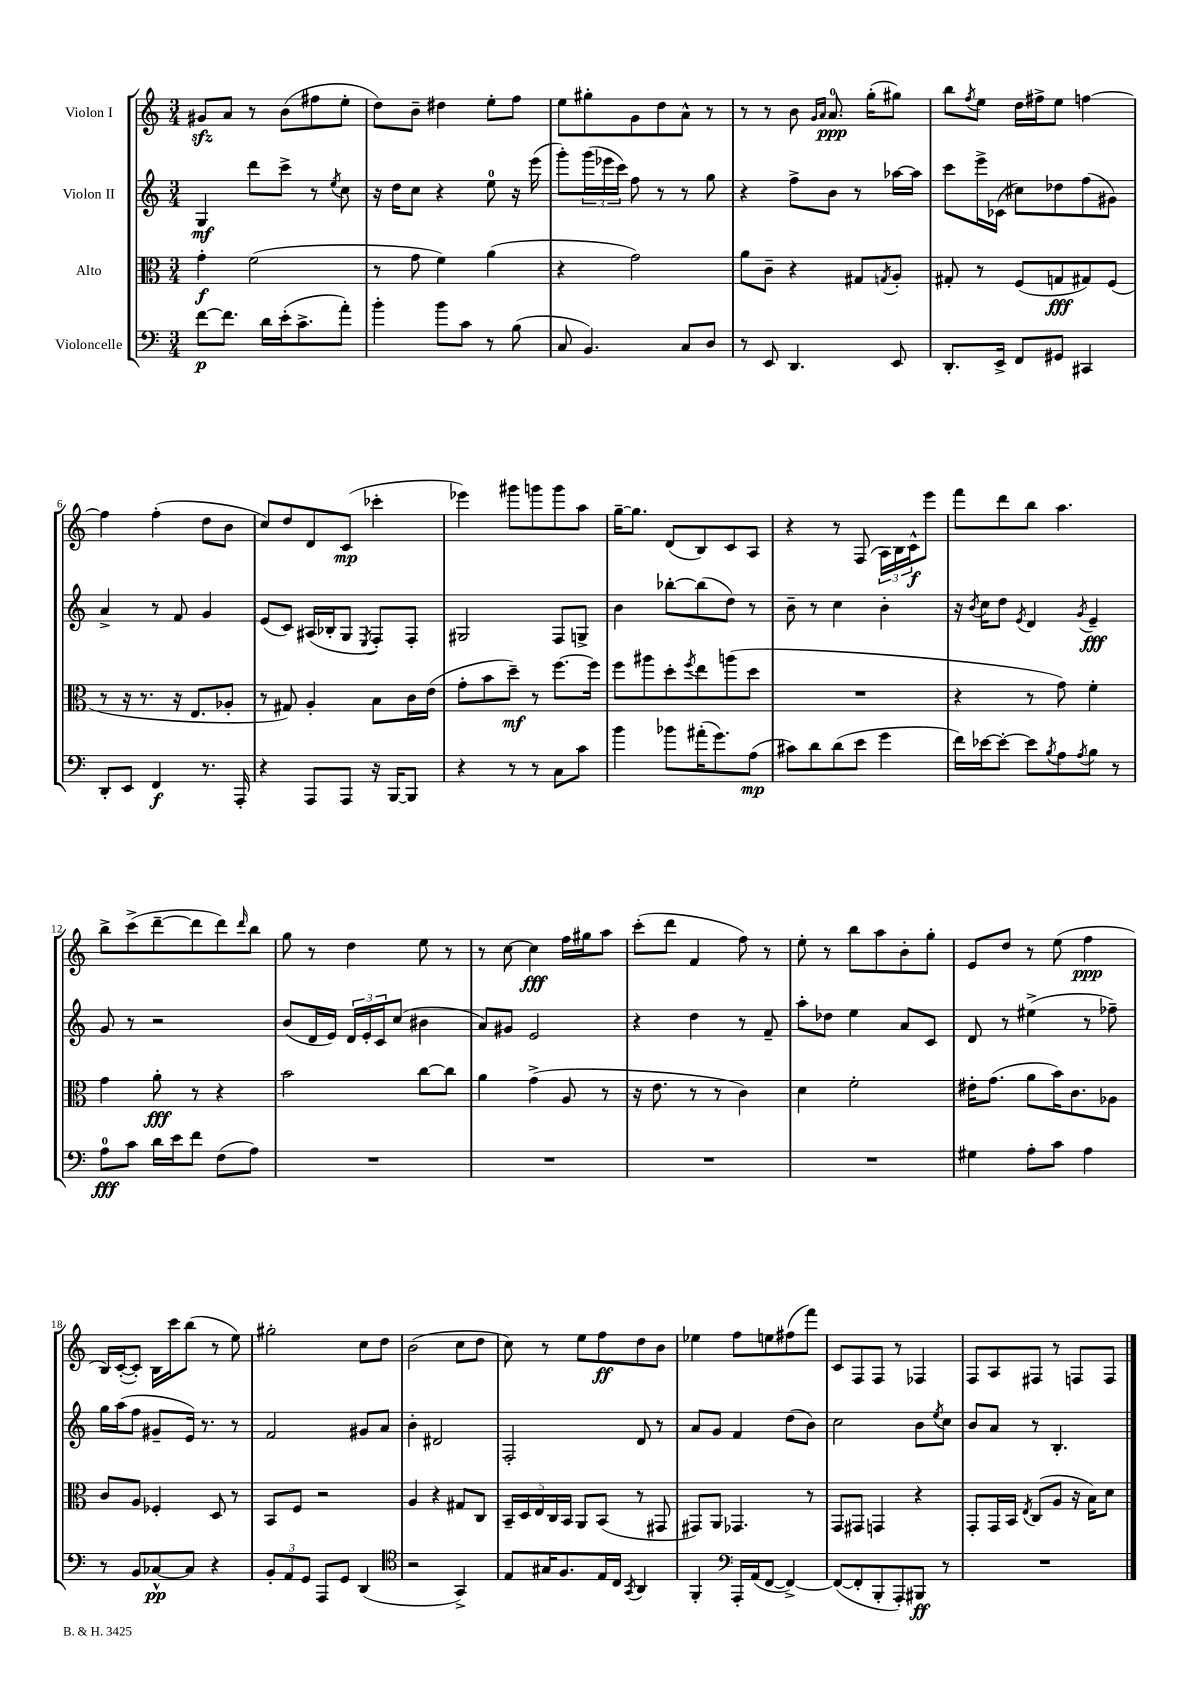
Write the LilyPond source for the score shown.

<<
\new StaffGroup <<
\new Staff = "s0" \with { instrumentName = "Violon I" } {
    \clef treble \key c \major \numericTimeSignature \time 3/4
    gis'8\sfz a'8 r8 b'8( fis''8 e''8-. |
    d''8) b'8-- dis''4 e''8-. f''8 |
    e''8 gis''8-. g'8 d''8 a'8-^ r8 |
    r8 r8 b'8 \grace { g'16 a'16 } a'8.-0\ppp g''16-.( gis''8) |
    b''8 \acciaccatura { f''8 } e''8 d''16 fis''16-> e''8 f''4~ |
    f''4 f''4-.( d''8 b'8 |
    c''8) d''8 d'8 c'8\mp( ces'''4-. |
    ees'''4) gis'''8 g'''8 g'''8 a''8 |
    g''16~-- g''8. d'8( b8) c'8 a8 |
    r4 r8 f8( \tuplet 3/2 { a16) b16 c'16-^\f } e'''8 |
    f'''8 d'''8 b''8 a''4. |
    b''8-> c'''8->( d'''8~-- d'''8 d'''8) \grace { d'''16 } b''8 |
    g''8 r8 d''4 e''8 r8 |
    r8 c''8~ c''4\fff f''16 gis''16 a''8 |
    c'''8-.( d'''8 f'4 f''8) r8 |
    e''8-. r8 b''8 a''8 b'8-. g''8-. |
    e'8 d''8 r8 e''8( f''4\ppp |
    b16) c'16~-.( c'8-.) b16 c'''16 b''8( r8 e''8) |
    gis''2-. c''8 d''8 |
    b'2( c''8 d''8 |
    c''8) r8 e''8 f''8\ff d''8 b'8 |
    ees''4 f''8 e''8 fis''8( f'''8) |
    c'8 f8 f8 r8 fes4 |
    f8 a8 fis8 r8 f8 f8 \bar "|." |
}
\new Staff = "s1" \with { instrumentName = "Violon II" } {
    \clef treble \key c \major \numericTimeSignature \time 3/4
    g4\mf d'''8 c'''8-> r8 \acciaccatura { e''8 } c''8 |
    r16 d''16 c''8 r4 e''8-0 r16 e'''16( |
    g'''8-.) \tuplet 3/2 { g'''16( ees'''16 c'''16) } f''8 r8 r8 g''8 |
    r4 f''8-> b'8 r8 aes''16~ aes''16 |
    c'''8 e'''16-> ces'16( cis''8) des''8 f''8( gis'8) |
    a'4-> r8 f'8 g'4 |
    e'8( c'8) ais16( bes16-. g8 \acciaccatura { e8 } f8-.) f8-. |
    gis2 f8 g8-> |
    b'4 bes''8~-. bes''8( d''8) r8 |
    b'8-- r8 c''4 b'4-. |
    r16 \acciaccatura { b'8 } c''16 d''8 \acciaccatura { e'8 } d'4 \acciaccatura { g'8 } e'4--\fff |
    g'8 r8 r2 |
    b'8( d'16 e'16) \tuplet 3/2 { d'16 e'16-. c'16 } c''8( bis'4 |
    a'8) gis'8 e'2 |
    r4 d''4 r8 f'8-- |
    a''8-. des''8 e''4 a'8 c'8 |
    d'8 r8 eis''4->( r8 fes''8--) |
    g''16 a''16( f''8 gis'8-- e'16) r8. r8 |
    f'2 gis'8 a'8 |
    b'4-. dis'2 |
    f2-. d'8 r8 |
    a'8 g'8 f'4 d''8( b'8) |
    c''2 b'8 \acciaccatura { e''8 } c''8 |
    b'8 a'8 r8 b4.-. \bar "|." |
}
\new Staff = "s2" \with { instrumentName = "Alto" } {
    \clef alto \key c \major \numericTimeSignature \time 3/4
    g'4-.\f f'2( |
    r8 g'8 f'4) a'4( |
    r4 g'2) |
    a'8 c'8-- r4 gis8 \acciaccatura { g8 } a8-. |
    gis8-. r8 f8( g8\fff gis8) f8( |
    r8 r16 r8. r16 e8. aes8-. |
    r8 gis8) a4-. b8 c'16 e'16( |
    g'8-. b'8 d''8--\mf) r8 f''8.~ f''16 |
    f''8 ais''8 d''8-. \acciaccatura { f''8 } e''8 a''8( d''8 |
    R2. |
    r4 r8 g'8) f'4-. |
    g'4 a'8-.\fff r8 r4 |
    b'2 c''8~ c''8 |
    a'4 g'4->( a8 r8 |
    r16 e'8. r8 r8 c'4) |
    d'4 f'2-. |
    eis'16-. g'8.( a'8 b'16) c'8. aes8 |
    c'8 a8 fes4-. d8 r8 |
    b,8 f8 r2 |
    a4 r4 gis8 c8 |
    \tuplet 5/4 { b,16-- d16 e16 c16 b,16 } a,8 b,8( r8 gis,8 |
    gis,8) a,8 ges,4. r8 |
    g,8 gis,8 g,4 r4 |
    g,8-. g,16 b,16 \acciaccatura { e8 } c8( a8 r16 b16) d'8 \bar "|." |
}
\new Staff = "s3" \with { instrumentName = "Violoncelle" } {
    \clef bass \key c \major \numericTimeSignature \time 3/4
    f'8~\p f'8. d'16 e'16-.( c'8.-> a'8-.) |
    b'4-. b'8 c'8 r8 b8( |
    c8 b,4.) c8 d8 |
    r8 e,8 d,4. e,8 |
    d,8.-. e,16-> f,8 gis,8 cis,4 |
    d,8-. e,8 f,4\f r8. a,,16-. |
    r4 a,,8 a,,8 r16 b,,16~ b,,8 |
    r4 r8 r8 c8 c'8 |
    b'4 bes'8 ais'16-.( g'8.) a8\mp( |
    cis'8) d'8 d'8( e'8 g'4 |
    f'16) ees'16~ ees'8~-. ees'8 \acciaccatura { b8 } a8 \acciaccatura { a8 } b8 r8 |
    a8-0\fff c'8 d'16 e'16 f'8 f8( a8) |
    R2. |
    R2. |
    R2. |
    R2. |
    gis4 a8-. c'8 a4 |
    r8 b,8 ces8~-^\pp ces8 r4 |
    \tuplet 3/2 { b,8-. a,8 g,8 } a,,8 g,8 d,4( |
    \clef tenor r2 g,4->) |
    e8 gis16 f8. e16 c16 \acciaccatura { g,8 } a,4 |
    f,4-. \clef bass a,,16-. a,16( f,8~ f,4~->) |
    f,8~( f,8-. b,,8-. a,,8-.) bis,,8\ff r8 |
    R2. \bar "|." |
}
>>
>>
